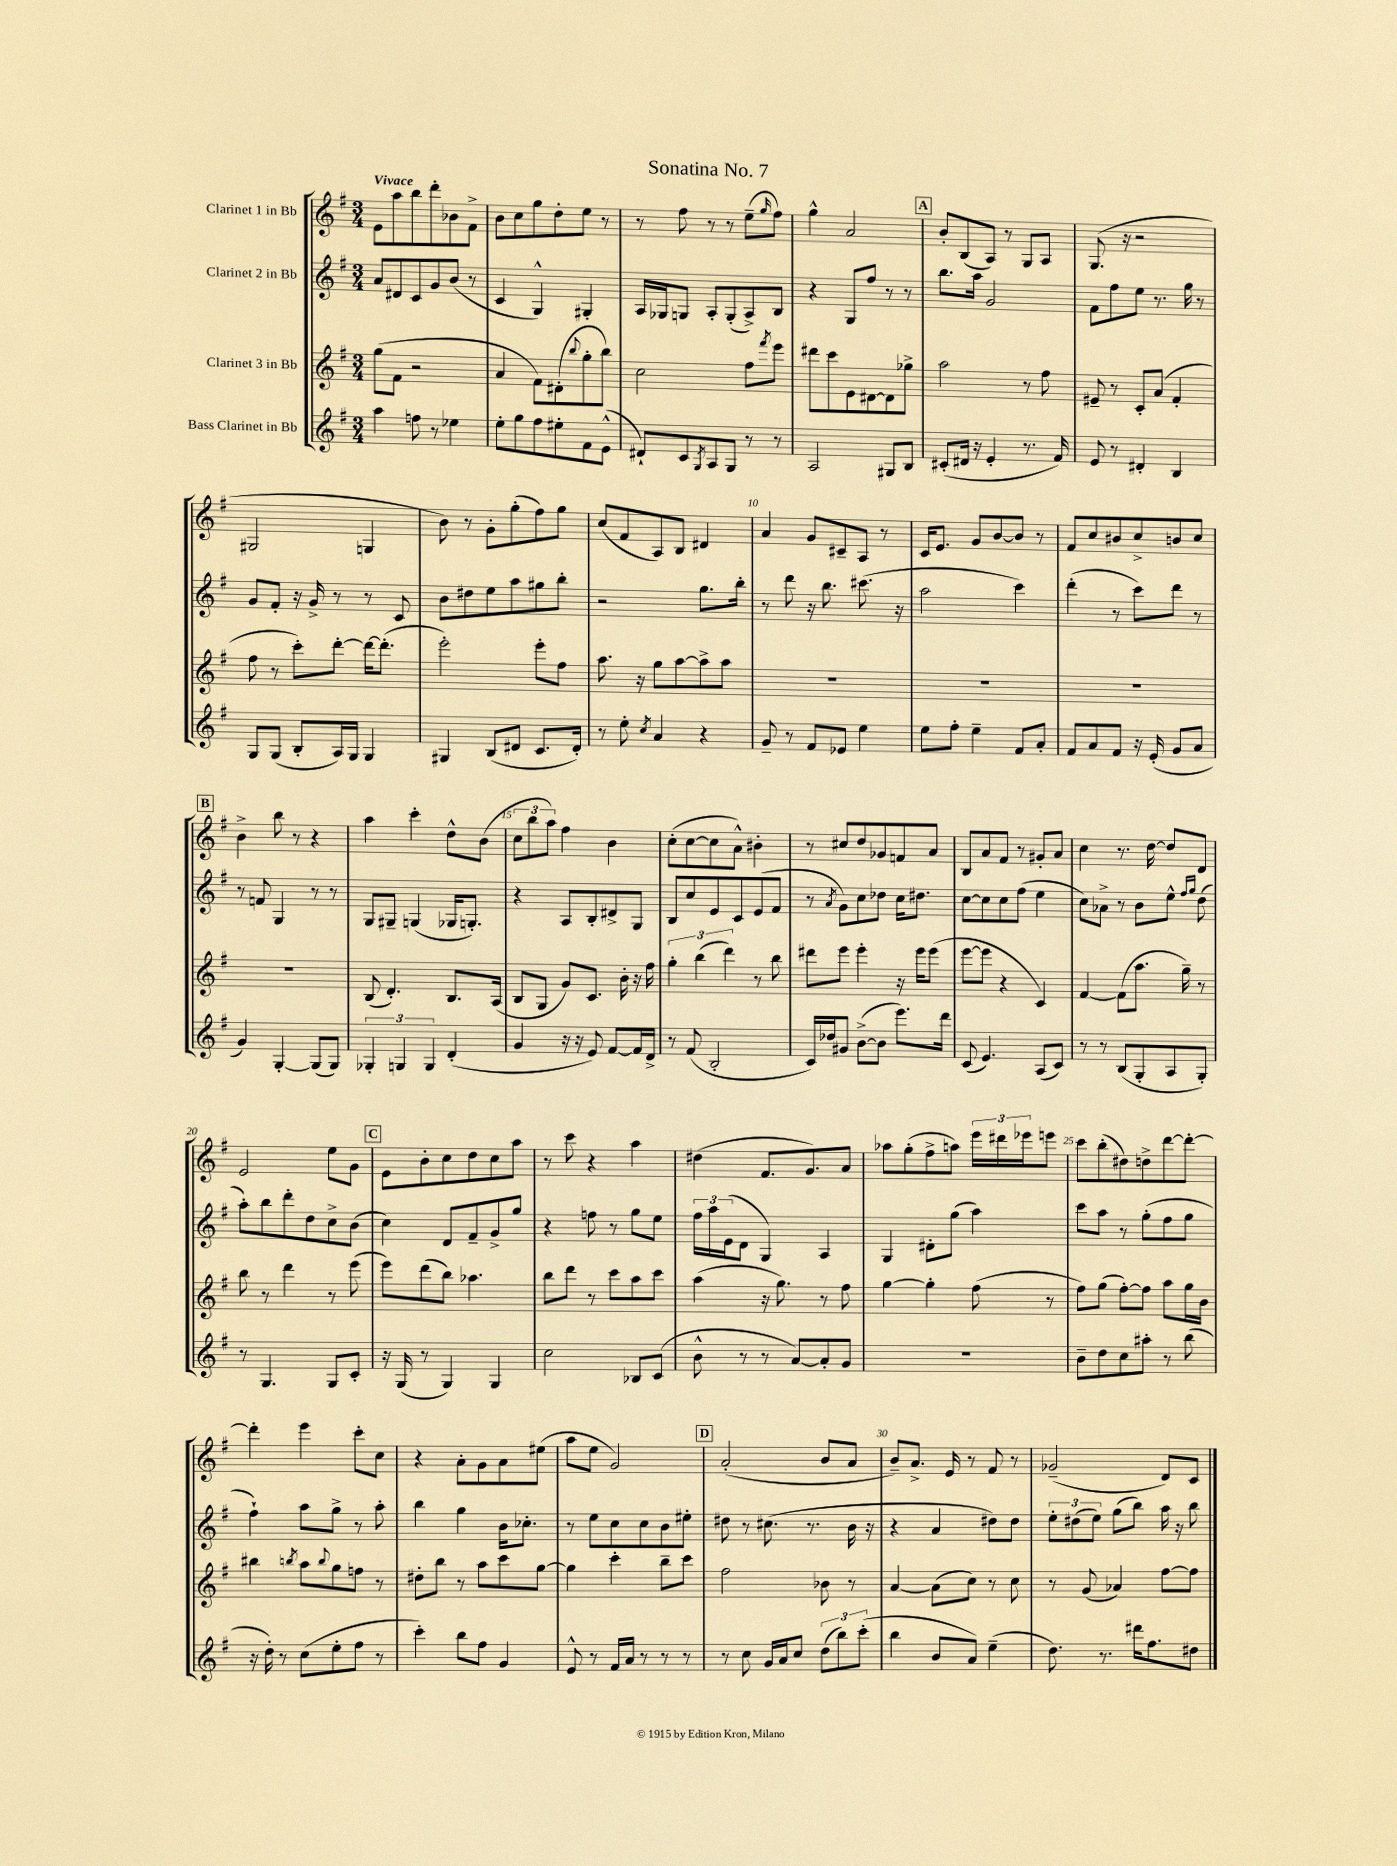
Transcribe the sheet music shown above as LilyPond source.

\header { title = "Sonatina No. 7" }
<<
\new StaffGroup <<
\new Staff = "s0" \with { instrumentName = "Clarinet 1 in Bb" } {
    \clef treble \key g \major \numericTimeSignature \time 3/4 \tempo "Vivace"
    e'8 a''8 b''8 d'''8-. bes'8 fis'8-> |
    b'8 c''8 g''8 d''8-. e''8 r8 |
    r8 fis''8 r8 r8 e''8--( \grace { g''16 } fis''8) |
    g''4-^ a'2 |
    \mark \markup { \box "A" } b'8-. b8( a8) r8 g8 a8 |
    g8.( r16 r2 |
    gis2 g4 |
    b'8) r8 g'8-. g''8-.( fis''8) g''8 |
    c''8( fis'8 a8) b8 dis'4 |
    a'4 g'8 cis'8-- a8 r8 |
    c'16 e'8. g'8 b'8~ b'8 r8 |
    fis'8 c''8 bis'8 c''8-> b'8 c''8 |
    \mark \markup { \box "B" } b'4-> b''8 r8 r4 |
    a''4 c'''4-. d''8-^ b'8( |
    \tuplet 3/2 { c''8 b''8 a''8) } fis''4 b'4 |
    c''8-.( c''8~ c''8 a'8-^) bis'4-. |
    r8 cis''8 d''8 ges'8 f'8 a'8 |
    b8 a'8 fis'8 r8 gis'8-. a'8 |
    c''4 r8. d''16~ d''8 d'8 |
    e'2 e''8 g'8 |
    \mark \markup { \box "C" } e'8 b'8-. c''8 d''8 c''8 a''8 |
    r8 c'''8 r4 a''4 |
    dis''4( fis'8. g'8.) a'8 |
    aes''8 g''8-.( fis''8-> a''8) \tuplet 3/2 { e'''16 dis'''16 ees'''16 } e'''8 |
    c'''8 b''8-.( dis''8) d''8-> d'''8~ d'''8~-. |
    d'''4-. e'''4 c'''8-. c''8 |
    r4 a'8-. g'8 a'8 eis''8( |
    a''8 e''8 g'2) |
    \mark \markup { \box "D" } a'2-.( b'8 a'8 |
    b'8--) a'8.-> e'16 r8 fis'8 r8 |
    ges'2--( d'8) c'8 \bar "|." |
}
\new Staff = "s1" \with { instrumentName = "Clarinet 2 in Bb" } {
    \clef treble \key g \major \numericTimeSignature \time 3/4
    a'8 dis'8 c'8 g'8 b'8( r8 |
    c'4 g4-^) gis4-. |
    a16 ges16 g8 a8-. g8-.( a8->) b8 |
    r4 g8 fis''8 r8 r8 |
    \mark \markup { \box "A" } b''8. a''16 g'2 |
    fis'8 fis''8 e''8 r8. g''16 r8 |
    g'8 fis'8-. r16 g'16-> r8 r8 c'8 |
    b'8 dis''8 e''8 a''8 gis''8 b''8-. |
    r2 g''8. b''16-. |
    r8 d'''8 r16 b''8. cis'''8.( r16 |
    a''2 c'''4) |
    d'''4-.( r8 c'''8) d'''8 r8 |
    \mark \markup { \box "B" } r8 f'8 g4 r8 r8 |
    g8 gis8-- g4( ges16 g8.-.) |
    r4 a8 b8-. dis'8-> g8 |
    b8 c''8 e'8 c'8 e'8( fis'8 |
    r8 \acciaccatura { a'8 } g'8) c''8 des''8 c''16 dis''8. |
    c''8~ c''8 c''8 fis''8( e''4 |
    c''8) aes'8-> r8 b'8 e''8-^ \grace { fis''16 g''16 } d''8( |
    a''8-.) b''8 d'''8-. d''8 c''8-> b'8( |
    \mark \markup { \box "C" } c''4) d'8 fis'8-- g'8-> g''8 |
    r4 f''8 r8 g''8 e''8 |
    \tuplet 3/2 { fis''16 a''16 e'16( } d'8 g4) a4 |
    g4 dis'8-. g''8( a''4) |
    c'''8 a''8 r8 g''8-.( fis''8 g''8 |
    fis''4-!) a''8 g''8-> r8 a''8-. |
    b''4 g''4 b'16 ces''8.-. |
    r8 e''8 c''8 c''8 b'8 eis''8-. |
    \mark \markup { \box "D" } dis''8 r8 cis''8.( r8. b'16 r16 |
    r4 a'4 dis''8) dis''8 |
    \tuplet 3/2 { e''8-. dis''8( e''8) } g''8( b''8) a''16 r16 b''8 \bar "|." |
}
\new Staff = "s2" \with { instrumentName = "Clarinet 3 in Bb" } {
    \clef treble \key g \major \numericTimeSignature \time 3/4
    g''8( fis'8 r2 |
    a'4 fis'8) dis'8-.( \appoggiatura { b''8 } g''8-. b''8) |
    c''2 fis''8 \acciaccatura { fis'''8 } e'''8 |
    dis'''8 c'''8 e'8 dis'8~ dis'8 ges''8-> |
    \mark \markup { \box "A" } a''2 r8 fis''8 |
    eis'8-- r8 c'8-. a'8( fis'4-. |
    fis''8 r8 c'''8-.) d'''8~-. d'''16~ d'''8.-.( |
    e'''2-.) e'''8-. fis''8 |
    a''8. r16 g''8 a''8~ a''8-> a''8 |
    R2. |
    R2. |
    R2. |
    \mark \markup { \box "B" } R2. |
    b8( d'4.-.) b8. a16( |
    b8 g8 g'8) c'8. b'16-. r16 fis''16 |
    \tuplet 3/2 { g''4-. b''4( d'''4) } r8 b''8 |
    dis'''8 e'''8 e'''4-. r16 e'''16 e'''8( |
    e'''8~ e'''8 r4 c'4) |
    fis'4~ fis'8( a''8. g''16--) r8 |
    b''8 r8 d'''4 r8 e'''8( |
    \mark \markup { \box "C" } e'''8) d'''8( b''8) aes''4. |
    b''8 d'''8 r8 c'''8 a''8 c'''8 |
    a''4( r16 g''8.) r8 fis''8 |
    g''4~ g''4-. fis''8( r8 |
    fis''8) g''8( fis''8~-.) fis''8 a''8 g''16 b'16 |
    bis''4 \acciaccatura { b''8 } a''8 \appoggiatura { b''8 } g''8 f''8 r8 |
    dis''8-. b''8 r8 a''8 c'''8 g''8~ |
    g''4 c'''4-. b''8-- c'''8 |
    \mark \markup { \box "D" } fis''2 bes'8 r8 |
    a'4~ a'8( c''8) r8 c''8 |
    r8 g'8( aes'4) fis''8~ fis''8 \bar "|." |
}
\new Staff = "s3" \with { instrumentName = "Bass Clarinet in Bb" } {
    \clef treble \key g \major \numericTimeSignature \time 3/4
    a''4 f''8 r8 ees''4 |
    e''8-. g''8 fis''8 eis''8-. fis'8 e'8-^( |
    dis'8-!) c'8 \acciaccatura { g8 } a8 g8 r8 r8 |
    a2 gis8 b8 |
    \mark \markup { \box "A" } cis'8-.( dis'16 r16 e'4-. r8. fis'16) |
    e'8 r8 dis'4-. b4 |
    g8 g8( b8-. a16) g16 g4 |
    gis4 b8( dis'8 c'8. dis'16-.) |
    r8 e''8-. \acciaccatura { c''8 } a'4 r4 |
    g'8-- r8 fis'8 ees'8 e''4 |
    e''8 fis''8-. e''4-- fis'8 a'8-. |
    fis'8 a'8 fis'8 r16 e'16-.( g'8 a'8 |
    \mark \markup { \box "B" } g'4) g4~-. g8( g8) |
    \tuplet 3/2 { ges4-. g4 g4 } d'4-.( |
    g'4 r16 r16 e'8) fis'8~ fis'16 d'16-> |
    r8 fis'8( b2-. |
    c'16) des''16 gis'8 b'8~->( b'8 e'''8.) d'''16 |
    c'8( e'4.) a8( c'8) |
    r8 r8 b8( g8-. a8 g8-.) |
    r8 g4. g8 c'8-. |
    \mark \markup { \box "C" } r16 g16( r8 g4) g4 |
    c''2 bes8 c'8( |
    b'8-^ r8 r8 a'8~) a'8-. g'8 |
    R2. |
    b'8-- d''8 c''8 ais''8-. r8 b''8( |
    r16 d''16-.) r8 c''8( e''8-. fis''8 r8 |
    c'''4-.) b''8 fis''8 g'4 |
    e'8-^ r8 fis'16 a'16 r8 r8 r8 |
    \mark \markup { \box "D" } r8 c''8 g'16 a'16 c''8 \tuplet 3/2 { d''8( b''8) c'''8-.( } |
    b''4 b'8 a'8) e''4--( |
    d''8.) r8. dis'''16 fis''8. dis''8 \bar "|." |
}
>>
>>
\layout { \context { \Score \override BarNumber.break-visibility = ##(#f #t #t) barNumberVisibility = #(every-nth-bar-number-visible 5) } }
